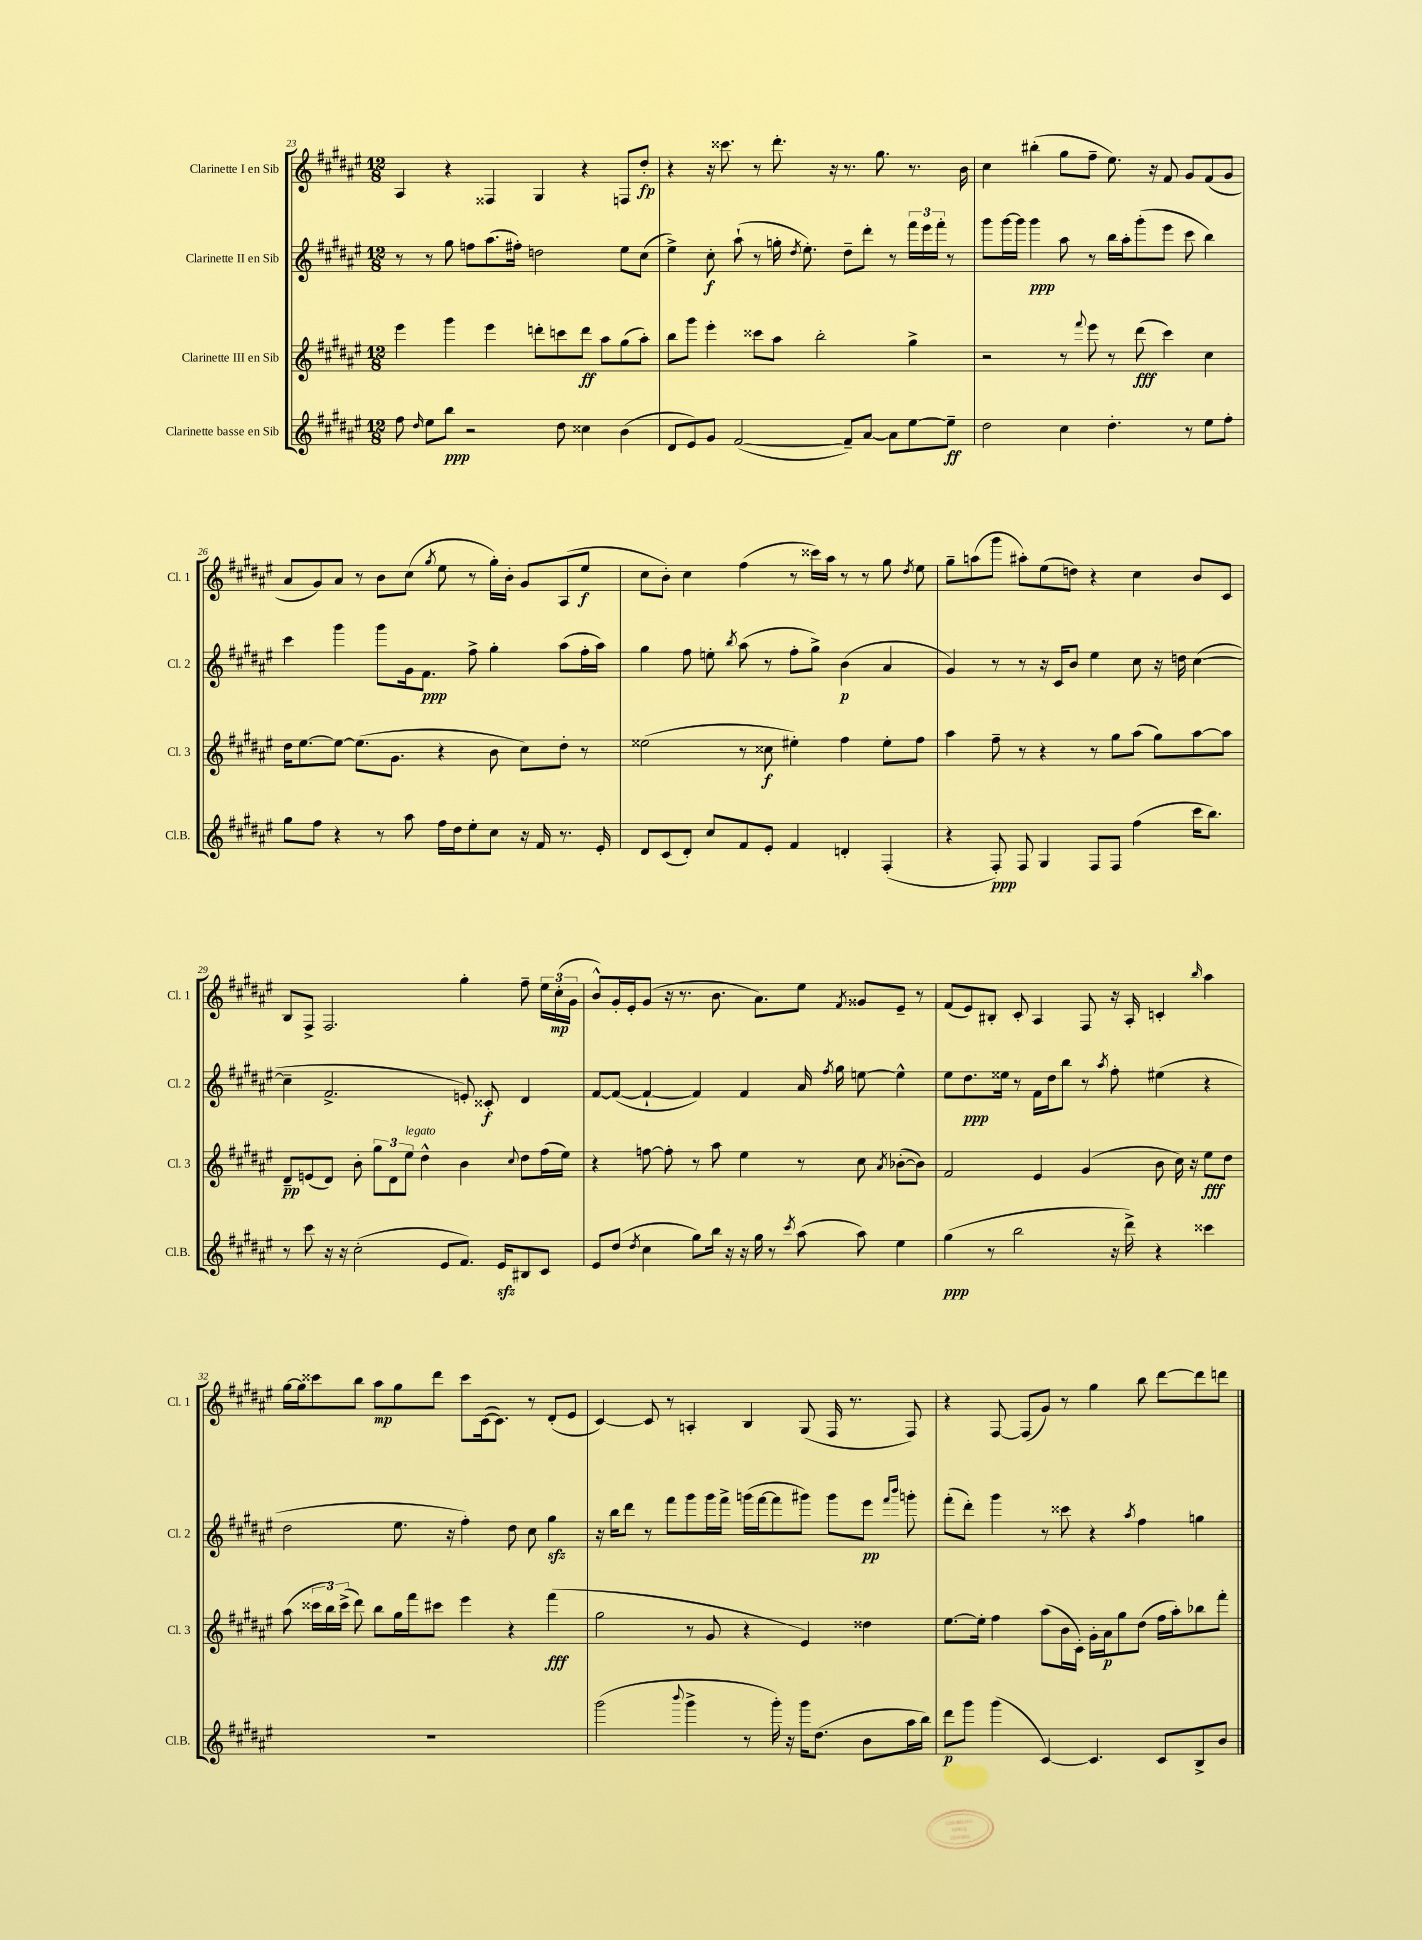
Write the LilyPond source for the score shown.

<<
\new StaffGroup <<
\new Staff = "s0" \with { instrumentName = "Clarinette I en Sib" shortInstrumentName = "Cl. 1" } {
    \clef treble \key fis \major \numericTimeSignature \time 12/8
    \autoBeamOff ais4 r4 fisis4 gis4 r4 f8[ dis''8]-.\fp |
    r4 r16 cisis'''8. r8 dis'''8.-. r16 r8. gis''8. r8. b'16 |
    cis''4 bis''4-.( gis''8[ fis''8]-- eis''8.) r16 fis'8 gis'8[ fis'8( gis'8] |
    ais'8[ gis'8) ais'8] r8 b'8[ cis''8]( \acciaccatura { gis''8 } eis''8 r8 gis''16[-.) b'16]-. gis'8[ ais8( eis''8]\f |
    cis''8[ b'8]-.) cis''4 fis''4( r8 cisis'''16[) ais''16] r8 r8 gis''8 \acciaccatura { dis''8 } eis''8 |
    gis''8[-- a''8( gis'''8] ais''8[-.) eis''8( d''8]) r4 cis''4 b'8[ cis'8] |
    b8[ fis8]-> fis2. gis''4-. fis''8-- \tuplet 3/2 { eis''16[ cis''16-.\mp( gis'16] } |
    b'8[-^) gis'16-. eis'16-. gis'8]( r16 r8. b'8. ais'8.[) eis''8] \acciaccatura { fis'8 } gisis'8[ eis'8]-- r8 |
    fis'8[( eis'8) bis8]-. cis'8-. ais4 fis8 r16 ais16-. c'4-. \grace { b''16 } ais''4 |
    gis''16[~ gis''16 cisis'''8 b''8] ais''8[\mp gis''8 dis'''8] cisis'''8[ cis'16~( cis'8.]) r8 dis'8[-.( eis'8] |
    cis'4~) cis'8 r8 a4-. b4 gis8( fis16 r8. fis8) |
    r4 fis8~ fis8[( gis'8]) r8 gis''4 b''8 dis'''8[~ dis'''8 d'''8] \bar "|." |
}
\new Staff = "s1" \with { instrumentName = "Clarinette II en Sib" shortInstrumentName = "Cl. 2" } {
    \clef treble \key fis \major \numericTimeSignature \time 12/8
    \autoBeamOff r8 r8 gis''8 f''8[ ais''8.( fis''16]-.) d''2 eis''8[ cis''8]( |
    eis''4->) cis''8-.\f ais''8-!( r8 g''16-. \acciaccatura { dis''8 } eis''8.-.) dis''8[-- dis'''8]-. r8 \tuplet 3/2 { fis'''16[ eis'''16 fis'''16]-. } r8 |
    gis'''8[ gis'''16~ gis'''16] gis'''4\ppp ais''8 r8 b''16[ ais''16-. gis'''8-.( eis'''8] cis'''8 b''4) |
    cis'''4 gis'''4 gis'''8[ gis'16 fis'8.]\ppp fis''8-> gis''4-. ais''8[( fis''16-. ais''16]) |
    gis''4 fis''8 e''8-. \acciaccatura { b''8 } ais''8( r8 fis''8[-. gis''8]->) b'4\p( ais'4 |
    gis'4) r8 r8 r16 cis'16[ b'8] eis''4 cis''8 r16 d''16 cis''4~( |
    cis''4-- fis'2.-> e'8-.) cisis'8-.\f dis'4 |
    fis'8[~ fis'8]~( fis'4~-! fis'4) fis'4 ais'16 \acciaccatura { fis''8 } gis''16 e''8~ e''4-^ |
    eis''8[ dis''8.\ppp eisis''16] r8 fis'16[ dis''16 b''8] r8 \acciaccatura { ais''8 } fis''8-. eis''4( r4 |
    dis''2 eis''8. r16 fis''4-.) dis''8 cis''8 gis''4\sfz |
    r16 b''16[ dis'''8] r8 fis'''8[ gis'''8 gis'''16 fis'''16]-> g'''16[( fis'''16~ fis'''8 gis'''8]) gis'''8[ eis'''8]\pp \grace { fis'''16[ b'''16] } g'''8-. |
    fis'''8[-.( dis'''8]-.) gis'''4 r8 cisis'''8 r4 \acciaccatura { ais''8 } fis''4 g''4 \bar "|." |
}
\new Staff = "s2" \with { instrumentName = "Clarinette III en Sib" shortInstrumentName = "Cl. 3" } {
    \clef treble \key fis \major \numericTimeSignature \time 12/8
    \autoBeamOff eis'''4 gis'''4 eis'''4 d'''8[-. c'''8 d'''8]\ff ais''8[ gis''8( ais''8]-.) |
    b''8[ gis'''8] eis'''4-. cisis'''8[ ais''8] b''2-. gis''4-> |
    r2 r8 \appoggiatura { fis'''8 } eis'''8 r8 dis'''8\fff( cis'''4) cis''4 |
    dis''16[ eis''8.~ eis''8]~ eis''8.[( gis'8.] r4 b'8 cis''8[) dis''8]-. r8 |
    eisis''2( r8 cisis''8\f eis''4-.) fis''4 eis''8[-. fis''8] |
    ais''4 fis''8-- r8 r4 r8 gis''8[ ais''8]( gis''8[) ais''8~ ais''8] |
    dis'8[--\pp e'8( dis'8]) b'8-. \tuplet 3/2 { gis''8[ dis'8 eis''8]^\markup { \italic "legato" } } dis''4-^ b'4 \appoggiatura { cis''8 } dis''8[ fis''16( eis''16]) |
    r4 f''8~ f''8-. r8 ais''8 eis''4 r8 cis''8 \acciaccatura { ais'8 } bes'8[~-.( bes'8]) |
    fis'2 eis'4 gis'4( b'8 cis''16) r16 eis''8[\fff dis''8] |
    ais''8( \tuplet 3/2 { cisis'''16[ b''16) cisis'''16]->( } dis'''8) b''8[ gis''16 fis'''16 cis'''8] eis'''4 r4 fis'''4\fff( |
    gis''2 r8 gis'8 r4 eis'4) disis''4 |
    eis''8.[~ eis''16]-. fis''4 ais''8[( b'16 cis'16]-.) gis'16[-. ais'16\p gis''8 dis''8]( fis''16[ ais''16-.) bes''8 fis'''8]-. \bar "|." |
}
\new Staff = "s3" \with { instrumentName = "Clarinette basse en Sib" shortInstrumentName = "Cl.B." } {
    \clef treble \key fis \major \numericTimeSignature \time 12/8
    \autoBeamOff fis''8 \grace { dis''16 } eis''8[ b''8]\ppp r2 dis''8 cisis''4 b'4( |
    dis'8[ eis'8) gis'8] fis'2~( fis'8[--) ais'8]~ ais'8[ eis''8~ eis''8]--\ff |
    dis''2 cis''4 dis''4.-. r8 eis''8[ fis''8]-. |
    gis''8[ fis''8] r4 r8 ais''8 fis''16[ dis''16 eis''8-. cis''8] r16 fis'16 r8. eis'16-. |
    dis'8[ cis'8( dis'8]-.) cis''8[ fis'8 eis'8]-. fis'4 d'4-. fis4-.( |
    r4 fis8-.\ppp) fis8 gis4 fis8[ fis8] fis''4( cis'''16[ b''8.]) |
    r8 cis'''8 r16 r16 cis''2-.( eis'8[ fis'8.]) eis'16[\sfz bis8 cis'8] |
    eis'8[ dis''8]( \acciaccatura { dis''8 } cis''4 gis''8[) b''16] r16 r16 gis''16 r8 \acciaccatura { cis'''8 } ais''8( ais''8) eis''4 |
    gis''4\ppp( r8 b''2 r16 dis'''16->) r4 cisis'''4 |
    R1. |
    gis'''2( \appoggiatura { b'''8 } gis'''4-> r8 gis'''16-.) r16 gis'''16[ dis''8.]( b'8[ ais''16 b''16]) |
    dis'''8[\p gis'''8] gis'''4( cis'4~) cis'4. cis'8[ b8-> b'8] \bar "|." |
}
>>
>>
\layout { \context { \Score currentBarNumber = #23 } }
